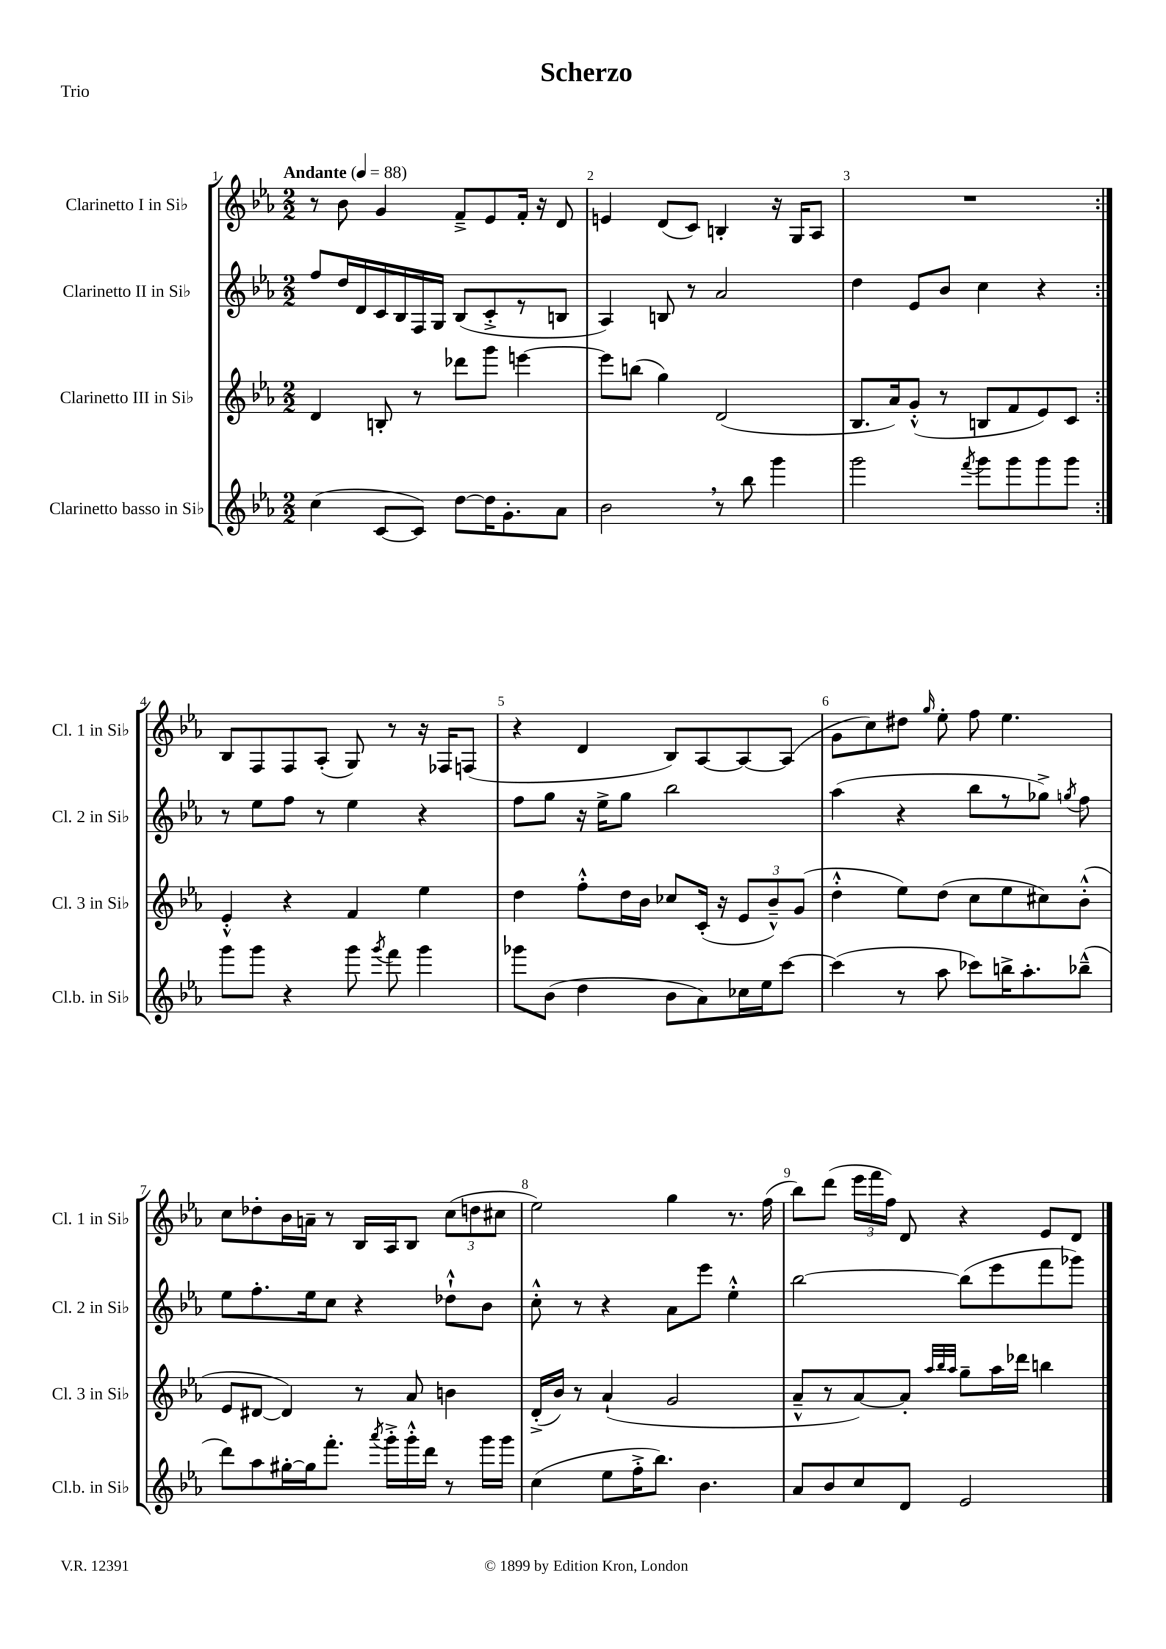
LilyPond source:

\header { title = "Scherzo" piece = "Trio" }
<<
\new StaffGroup <<
\new Staff = "s0" \with { instrumentName = "Clarinetto I in Sib" shortInstrumentName = "Cl. 1 in Sib" } {
    \clef treble \key ees \major \numericTimeSignature \time 2/2 \tempo "Andante" 4 = 88
    \autoBeamOff \repeat volta 2 { r8 bes'8 g'4 f'8[---> ees'8 f'16]-. r16 d'8 |
    e'4 d'8[( c'8]) b4-. r16 g16[ aes8] |
    R1 | }
    bes8[ f8 f8 aes8]-.( g8) r8 r16 fes16[ f8]( |
    r4 d'4 bes8[) aes8~ aes8~ aes8]( |
    g'8[ c''8) dis''8] \grace { g''16 } ees''8-. f''8 ees''4. |
    c''8[ des''8-. bes'16 a'16]-- r8 bes16[ aes16 bes8] \tuplet 3/2 { c''8[( d''8 cis''8] } |
    ees''2) g''4 r8. f''16( |
    bes''8[) d'''8]( \tuplet 3/2 { ees'''16[ f'''16 f''16]) } d'8 r4 ees'8[ d'8] \bar "|." |
}
\new Staff = "s1" \with { instrumentName = "Clarinetto II in Sib" shortInstrumentName = "Cl. 2 in Sib" } {
    \clef treble \key ees \major \numericTimeSignature \time 2/2
    \autoBeamOff \repeat volta 2 { f''8[ d''16 d'16 c'16 bes16 f16 g16] bes8[( c'8-.-> r8 b8] |
    aes4) b8 r8 aes'2 |
    d''4 ees'8[ bes'8] c''4 r4 | }
    r8 ees''8[ f''8] r8 ees''4 r4 |
    f''8[ g''8] r16 ees''16[-> g''8] bes''2 |
    aes''4( r4 bes''8[ r8 ges''8]->) \acciaccatura { g''8 } f''8 |
    ees''8[ f''8.-. ees''16 c''8] r4 des''8[-!-^ bes'8] |
    c''8-.-^ r8 r4 aes'8[ ees'''8] ees''4-.-^ |
    bes''2~ bes''8[( ees'''8 f'''8 ges'''8]) \bar "|." |
}
\new Staff = "s2" \with { instrumentName = "Clarinetto III in Sib" shortInstrumentName = "Cl. 3 in Sib" } {
    \clef treble \key ees \major \numericTimeSignature \time 2/2
    \autoBeamOff \repeat volta 2 { d'4 b8-. r8 des'''8[ g'''8] e'''4~ |
    e'''8[ b''8]( g''4) d'2( |
    bes8.[ aes'16) g'8]-.-^( r8 b8[ f'8 ees'8) c'8] | }
    ees'4-.-^ r4 f'4 ees''4 |
    d''4 f''8[-.-^ d''16 bes'16] ces''8[ c'16]-.( r16 \tuplet 3/2 { ees'8[ bes'8---^) g'8]( } |
    d''4-.-^ ees''8[) d''8]( c''8[ ees''8 cis''8) bes'8]-.-^( |
    ees'8[ dis'8]~ dis'4) r8 aes'8 b'4 |
    d'16[-.->( bes'16]) r8 aes'4-!( g'2 |
    aes'8[---^ r8 aes'8~) aes'8]-. \grace { aes''32[ bes''32 aes''32] } g''8[-- aes''16 des'''16] b''4 \bar "|." |
}
\new Staff = "s3" \with { instrumentName = "Clarinetto basso in Sib" shortInstrumentName = "Cl.b. in Sib" } {
    \clef treble \key ees \major \numericTimeSignature \time 2/2
    \autoBeamOff \repeat volta 2 { c''4( c'8[~ c'8]) d''8[~ d''16 g'8.-. aes'8] |
    bes'2 \breathe r8 bes''8 g'''4 |
    g'''2 \acciaccatura { f'''8 } g'''8[ g'''8 g'''8 g'''8] | }
    g'''8[ g'''8] r4 g'''8 \acciaccatura { g'''8 } f'''8 g'''4 |
    ges'''8[ bes'8]( d''4 bes'8[ aes'8) ces''16 ees''16 c'''8]~ |
    c'''4( r8 aes''8 ces'''8[) b''16-> aes''8.-. bes''8]---^( |
    d'''8[) aes''8 gis''16~-. gis''16 f'''8.]-. \acciaccatura { aes'''8 } g'''16[-.-> g'''16-.-^ d'''16] r8 g'''16[ g'''16] |
    c''4( ees''8[ f''16-.-> bes''8.]) bes'4. |
    aes'8[ bes'8 c''8 d'8] ees'2 \bar "|." |
}
>>
>>
\layout { \context { \Score \override BarNumber.break-visibility = ##(#f #t #t) barNumberVisibility = #all-bar-numbers-visible } }
